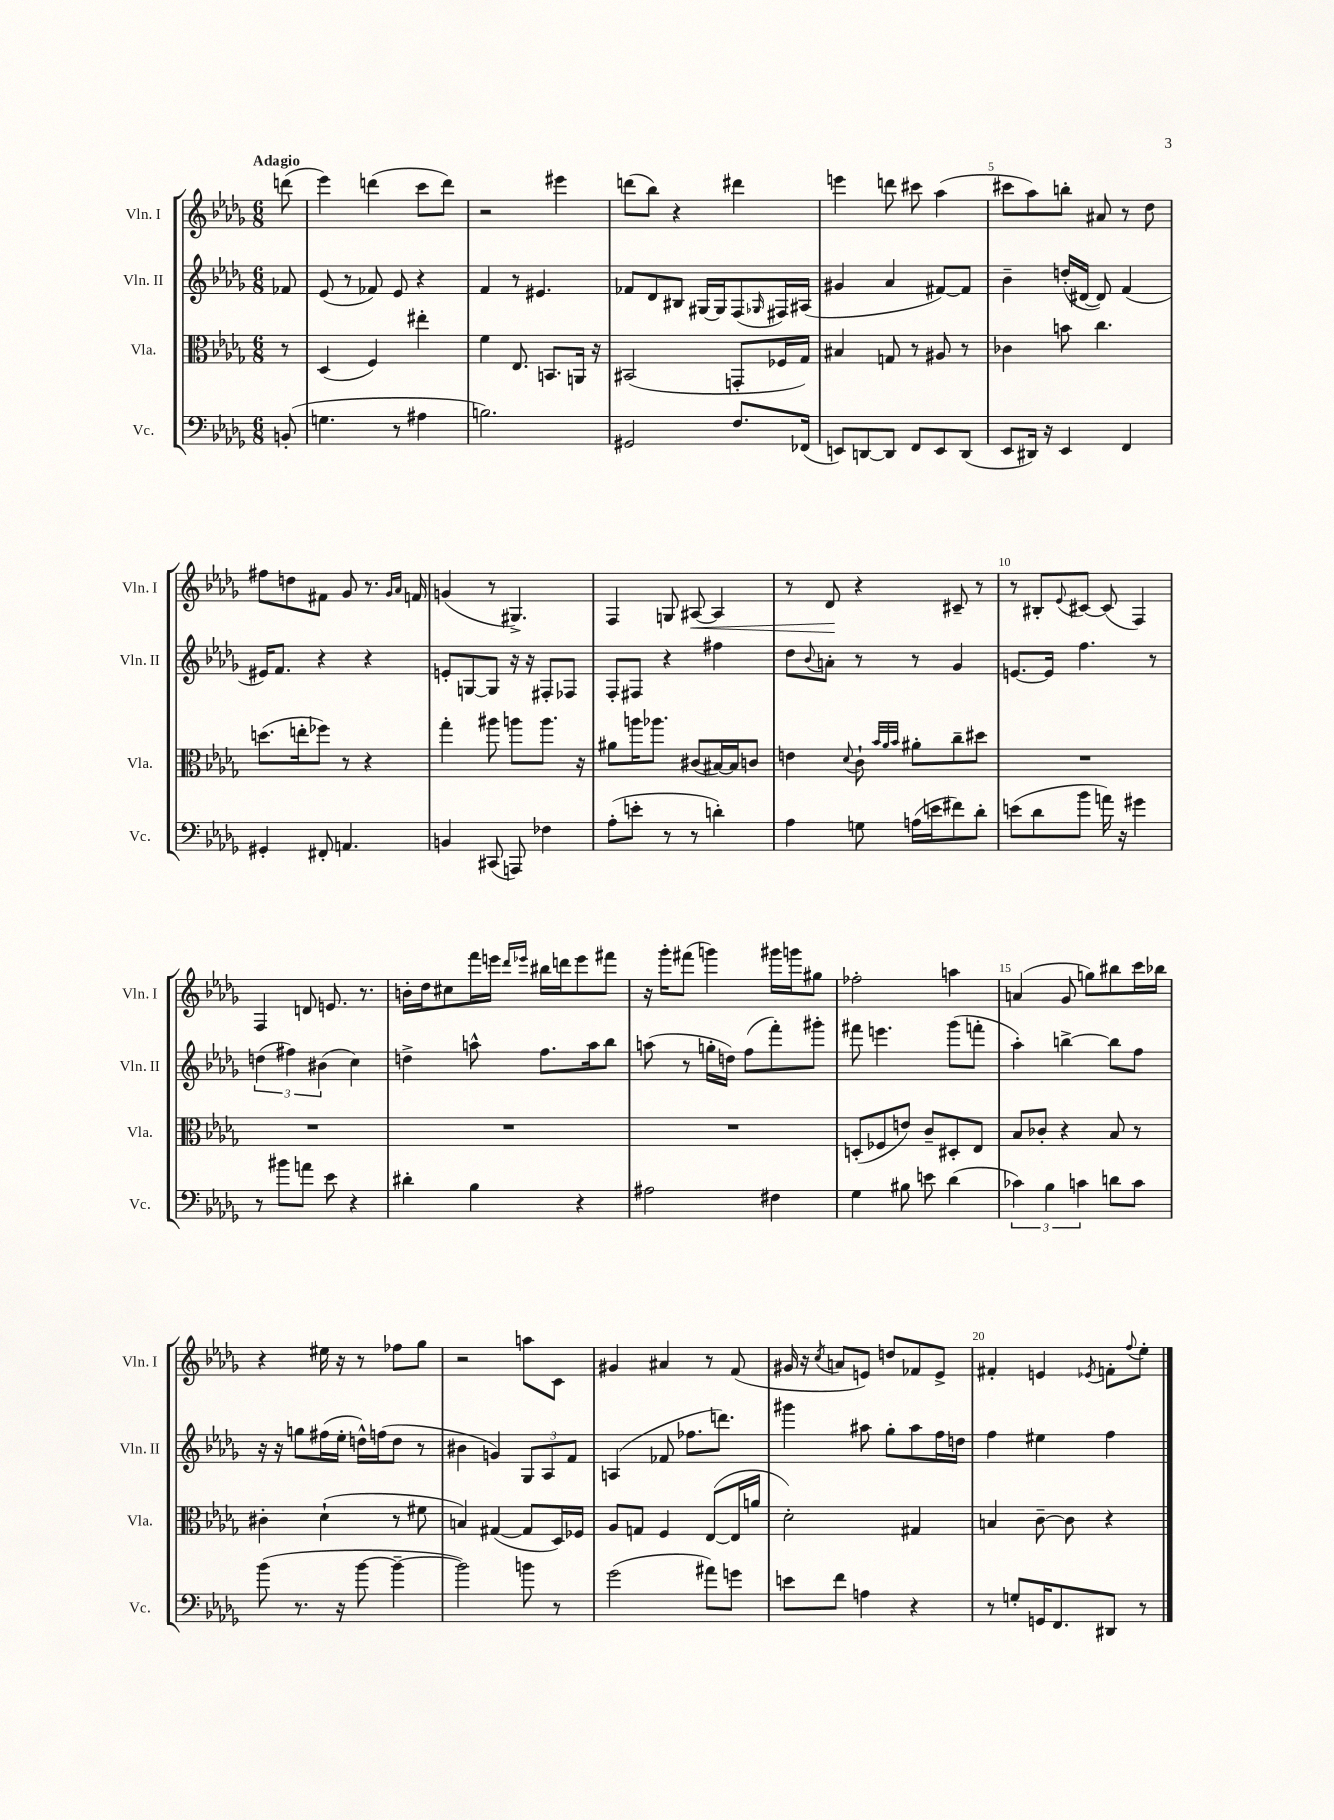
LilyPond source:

<<
\new StaffGroup <<
\new Staff = "s0" \with { instrumentName = "Vln. I" shortInstrumentName = "Vln. I" } {
    \clef treble \key des \major \numericTimeSignature \time 6/8 \partial 8 \tempo "Adagio"
    d'''8( |
    ees'''4) d'''4( c'''8 d'''8) |
    r2 eis'''4 |
    d'''8( bes''8) r4 dis'''4 |
    e'''4 d'''8 cis'''8 aes''4( |
    cis'''8 aes''8) b''8-. ais'8 r8 des''8 |
    fis''8 d''8 fis'8 ges'8 r8. \grace { ges'16 aes'16 } f'16 |
    g'4( r8 gis4.->) |
    f4 g8 ais8~\< ais4 |
    r8 des'8\! r4 cis'8-- r8 |
    r8 bis8-. \appoggiatura { ees'8 } cis'8~ cis'8( f4) |
    f4 d'8 e'8. r8. |
    b'16-. des''16 cis''8 f'''16 e'''16 \grace { des'''16 ees'''16 } bis''16 d'''16 ees'''8 fis'''8 |
    r16 ges'''16-. fis'''8( g'''4) gis'''16 g'''16 gis''8 |
    fes''2-. a''4 |
    a'4( ges'8 g''8) bis''8 c'''16 bes''16 |
    r4 eis''16 r16 r8 fes''8 ges''8 |
    r2 a''8 c'8 |
    gis'4 ais'4 r8 f'8( |
    gis'16 r16 \acciaccatura { c''8 } a'8 e'8) d''8 fes'8 e'8-> |
    fis'4-. e'4 \acciaccatura { ees'8 } f'8-. \appoggiatura { f''8 } ees''8-. \bar "|." |
}
\new Staff = "s1" \with { instrumentName = "Vln. II" shortInstrumentName = "Vln. II" } {
    \clef treble \key des \major \numericTimeSignature \time 6/8 \partial 8
    fes'8 |
    ees'8( r8 fes'8) ees'8 r4 |
    f'4 r8 eis'4. |
    fes'8 des'8 bis8 gis16~ gis16 f8( \grace { ges16 } fis16) ais16( |
    gis'4 aes'4 fis'8~) fis'8 |
    bes'4-- d''16-.( dis'16~ dis'8) f'4( |
    eis'16) f'8. r4 r4 |
    e'8-. g8~ g8 r16 r16 fis8-. fes8 |
    f8-. fis8 r4 fis''4 |
    des''8 \appoggiatura { bes'8 } a'8-. r8 r8 ges'4 |
    e'8.~ e'16 f''4. r8 |
    \tuplet 3/2 { d''4( fis''4) bis'4( } c''4) |
    d''4-> a''8-^ f''8. a''16 bes''8 |
    a''8( r8 g''16-. d''16) f''8( f'''8-.) gis'''8-. |
    fis'''8 e'''4. ges'''8( f'''8-. |
    aes''4-.) b''4~-> b''8 f''8 |
    r16 r16 g''8 fis''16( ees''16-. d''16-^) f''16( d''8 r8 |
    bis'4 g'4) \tuplet 3/2 { ges8 aes8 f'8 } |
    a4( fes'8 fes''8. d'''8.) |
    gis'''4 ais''8 ges''8-. ais''8 f''16 d''16 |
    f''4 eis''4 f''4 \bar "|." |
}
\new Staff = "s2" \with { instrumentName = "Vla." shortInstrumentName = "Vla." } {
    \clef alto \key des \major \numericTimeSignature \time 6/8 \partial 8
    r8 |
    des4( f4) eis''4-. |
    f'4 ees8. b,8. a,16 r16 |
    bis,2( g,8-. fes16 ges16) |
    bis4 g8 r8 ais8 r8 |
    ces'4 b'8 c''4. |
    d''8.( e''16-. fes''8) r8 r4 |
    ges''4-. ais''8 a''8 a''8. r16 |
    ais'8 a''16 aes''8. cis'8( bis16~) bis16 c'8 |
    e'4 \appoggiatura { des'8 } c'8-! \grace { bes'32 aes'32 bes'32 } ais'8-. c''8-- dis''8 |
    R2. |
    R2. |
    R2. |
    R2. |
    d8-.( fes8 e'8) c'8-- dis8-. ees8 |
    bes8 ces'8-. r4 bes8 r8 |
    cis'4-. des'4-!( r8 fis'8 |
    b4) gis4~( gis8 des16) fes16 |
    aes8 g8 f4 ees8~( ees16 a'16 |
    des'2-.) gis4 |
    b4 c'8~-- c'8 r4 \bar "|." |
}
\new Staff = "s3" \with { instrumentName = "Vc." shortInstrumentName = "Vc." } {
    \clef bass \key des \major \numericTimeSignature \time 6/8 \partial 8
    b,8-.( |
    g4. r8 ais4 |
    b2.) |
    gis,2 f8. fes,16( |
    e,8) d,8~ d,8 f,8 e,8 d,8( |
    ees,8 dis,16) r16 ees,4 f,4 |
    gis,4-. fis,8-. a,4. |
    b,4 cis,8( a,,8) fes4 |
    aes8-.( e'8-. r8 r8 d'4-.) |
    aes4 g8 a16( e'16 fis'8) des'8-. |
    e'8( des'8 bes'8 a'16) r16 gis'4 |
    r8 bis'8 a'8 ees'8 r4 |
    dis'4-. bes4 r4 |
    ais2 fis4 |
    ges4 bis8 e'8 des'4( |
    \tuplet 3/2 { ces'4) bes4 c'4 } d'8 c'8 |
    bes'8( r8. r16 bes'8~ bes'4~-- |
    bes'2) b'8 r8 |
    ges'2( ais'8) g'8 |
    e'8 f'8 a4 r4 |
    r8 g8-. g,16 f,8. dis,8 r8 \bar "|." |
}
>>
>>
\layout { \context { \Score \override BarNumber.break-visibility = ##(#f #t #t) barNumberVisibility = #(every-nth-bar-number-visible 5) } }
